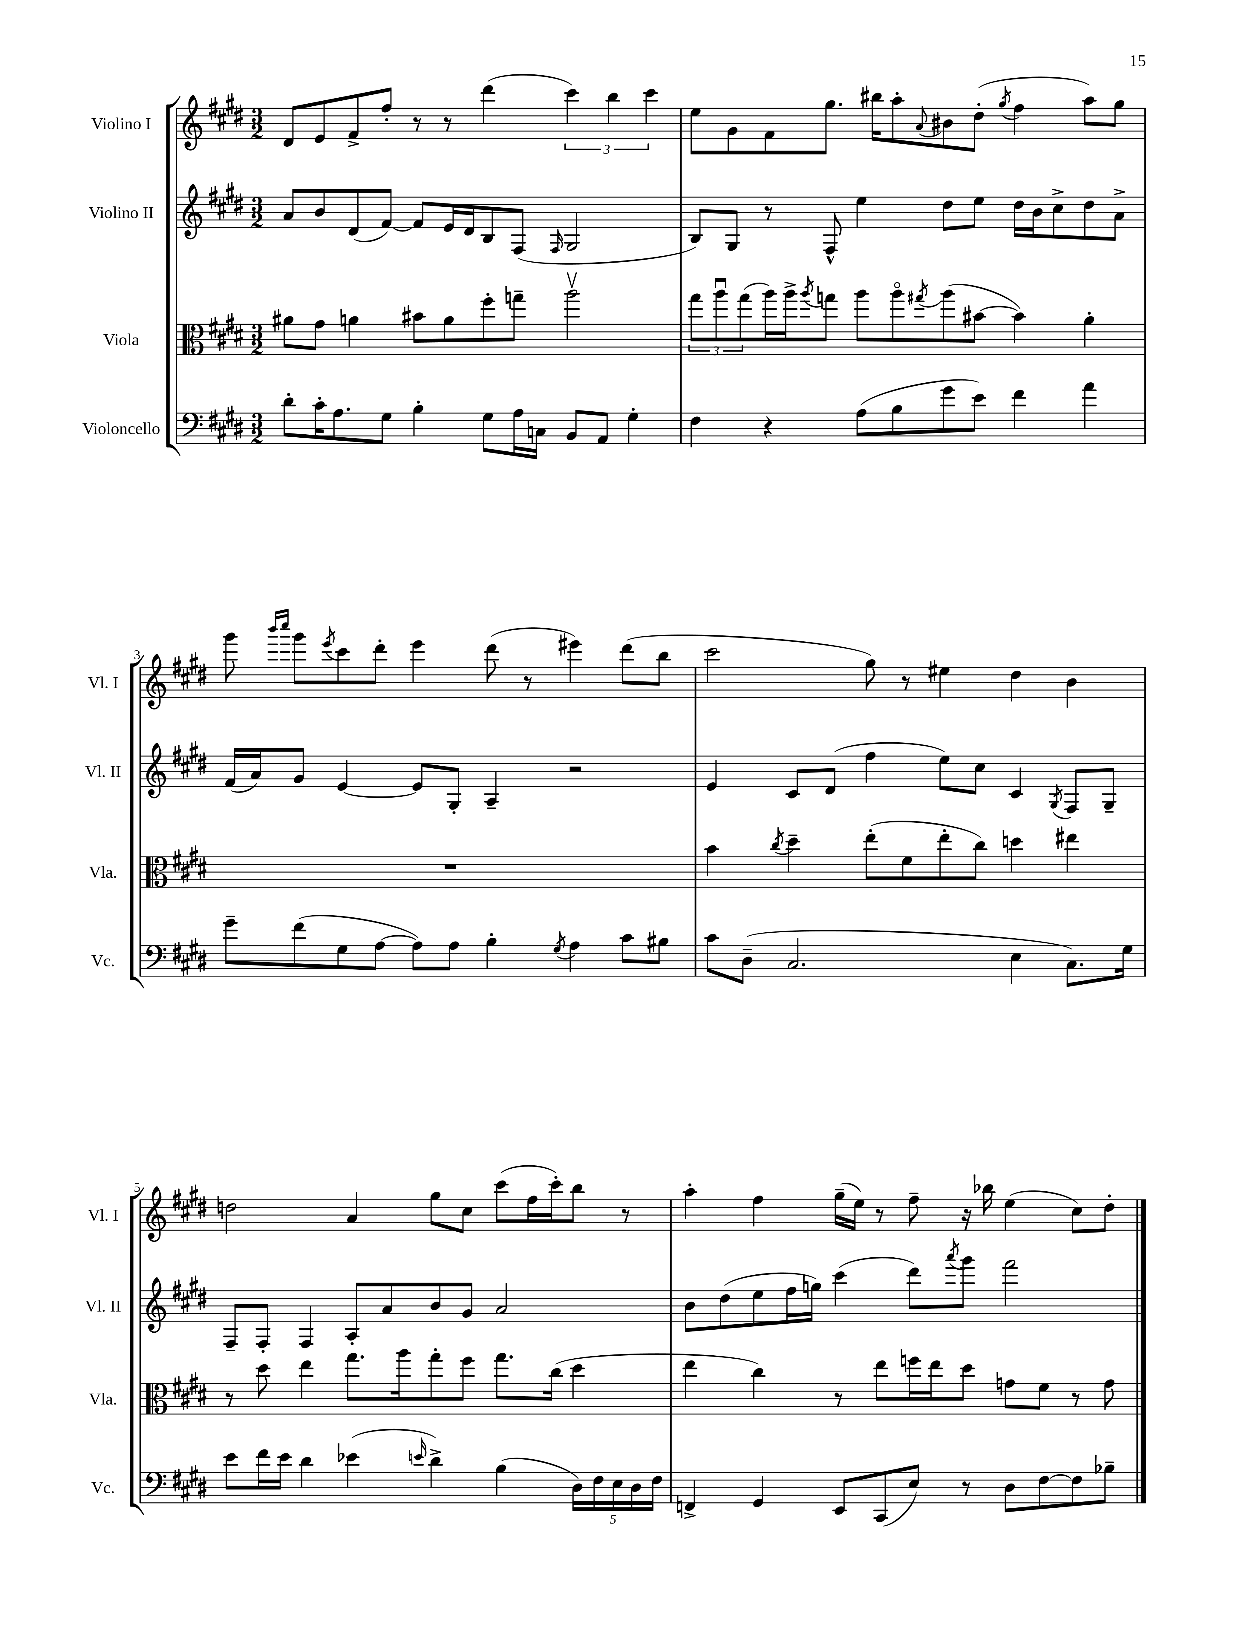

**kern	**kern	**kern	**kern
*part4	*part3	*part2	*part1
*staff4	*staff3	*staff2	*staff1
*I"Violoncello	*I"Viola	*I"Violino II	*I"Violino I
*I'Vc.	*I'Vla.	*I'Vl. II	*I'Vl. I
*clefF4	*clefC3	*clefG2	*clefG2
*k[f#c#g#d#]	*k[f#c#g#d#]	*k[f#c#g#d#]	*k[f#c#g#d#]
*M3/2	*M3/2	*M3/2	*M3/2
=1	=1	=1	=1
8d#'\L	8a#X\L	8a/L	8d#/L
16c#'\K	8g#\J	8b/	8e/
8.A\	.	.	.
.	4an\	(8d#/	8f#^/
8G#\J	.	[8f#/J)	8ff#'/J
4B'\	8b#X\L	8f#/L]	8r
.	8a\	16e/L	8r
.	.	16d#/J	.
8G#\L	8ff#'\	8B/	(4ddd#\
16A\L	8ggn~\J	(8F#/J	.
16Cn\JJ	.	.	.
.	.	16qqF#/	.
8BB/L	2aav\	2G#/	6ccc#\)
8AA/J	.	.	.
.	.	.	6bb\
4G#'\	.	.	.
.	.	.	6ccc#\
=2	=2	=2	=2
4F#\	12gg#\L	8B/L)	8ee\L
.	12aau\	.	.
.	.	8G#/J	8g#\
.	(12gg#\	.	.
4r	16aa\L)	8r	8f#\
.	16aa^\J	.	.
.	8qaa/	.	.
.	8ggn\J	8F#^^/	8.gg#\J
(8A\L	8aa\L	4ee\	.
.	.	.	16bb#X\KL
8B\	8aa\	.	8aa'\
.	8qgg#X/	.	8qqa/
8g#\	(8aa\	8dd#\L	8b#X\
8e\J)	[8b#X\J	8ee\J	(8dd#'\J
.	.	.	8qgg#/
4f#\	4b#\])	16dd#\LL	4ff#\
.	.	16b\J	.
.	.	8cc#^\	.
4a\	4a'\	8dd#\	8aa\L)
.	.	8a^\J	8gg#\J
!!LO:LB:g=z
=3	=3	=3	=3
8g#~\L	1.r	(16f#/LL	8ggg#\
.	.	16a/J)	.
.	.	.	16qqbbb/LL
.	.	.	16qqcccc#/JJ
(8f#\	.	8g#/J	8ggg#\L
.	.	.	8qeee/
8G#\	.	[4e/	8ccc#\
[8A\J	.	.	8ddd#'\J
8A\L])	.	8e/L]	4eee\
8A\J	.	8G#'/J	.
4B'\	.	4A~/	(8ddd#\
.	.	.	8r
8qG#/	.	.	.
4A\	.	2r	4eee#X\)
8c#\L	.	.	(8ddd#\L
8B#X\J	.	.	8bb\J
=4	=4	=4	=4
8c#\L	4b\	4e/	2ccc#\
(8D#~\J	.	.	.
.	8qcc#/	.	.
2.C#/	4dd#~\	8c#/L	.
.	.	(8d#/J	.
.	(8ee'\L	4ff#\	8gg#\)
.	8f#\	.	8r
.	8ee'\	8ee\L)	4ee#X\
.	8cc#\J)	8cc#\J	.
4E\	4ddn\	4c#/	4dd#\
.	.	8qG#/	.
8.C#\L)	4ee#X\	8F#/L	4b\
.	.	8G#~/J	.
16G#\Jk	.	.	.
!!LO:LB:g=z
=5	=5	=5	=5
8e\L	8r	8F#~/L	2ddn\
16f#\L	8dd#\	8F#'/J	.
16e\JJ	.	.	.
4d#\	4ee\	4F#/	.
(4e-X\	8.gg#\L	8A'/L	4a/
.	.	8a/	.
.	16aa\k	.	.
16qqen/	.	.	.
4d#^\)	8gg#'\	8b/	8gg#\L
.	8ff#\J	8g#/J	8cc#\J
(4B\	8.gg#\L	2a/	(8ccc#\L
.	.	.	16ff#\L
.	(16cc#\Jk	.	16ccc#'\J)
20D#\LL)	4dd#\	.	8bb\J
20F#\	.	.	.
20E\	.	.	.
.	.	.	8r
20D#\	.	.	.
20F#\JJ	.	.	.
=6	=6	=6	=6
4FFn^/	4ee\	8b\L	4aa'\
.	.	(8dd#\	.
4GG#/	4cc#\)	8ee\	4ff#\
.	.	16ff#\L	.
.	.	16ggn\JJ)	.
8EE/L	8r	(4ccc#\	(16gg#~\LL
.	.	.	16ee\JJ)
(8CC#/	8ee\L	.	8r
8E/J)	16ffn\L	8ddd#\L)	8ff#~\
.	16ee\J	.	.
.	.	8qaaa/	.
8r	8dd#\J	8ggg#\J	16r
.	.	.	16bb-X\
8D#\L	8gn\L	2fff#\	(4ee\
[8F#\	8f#\J	.	.
8F#\]	8r	.	8cc#\L)
8B-X~\J	8g\	.	8dd#'\J
==	==	==	==
*-	*-	*-	*-
